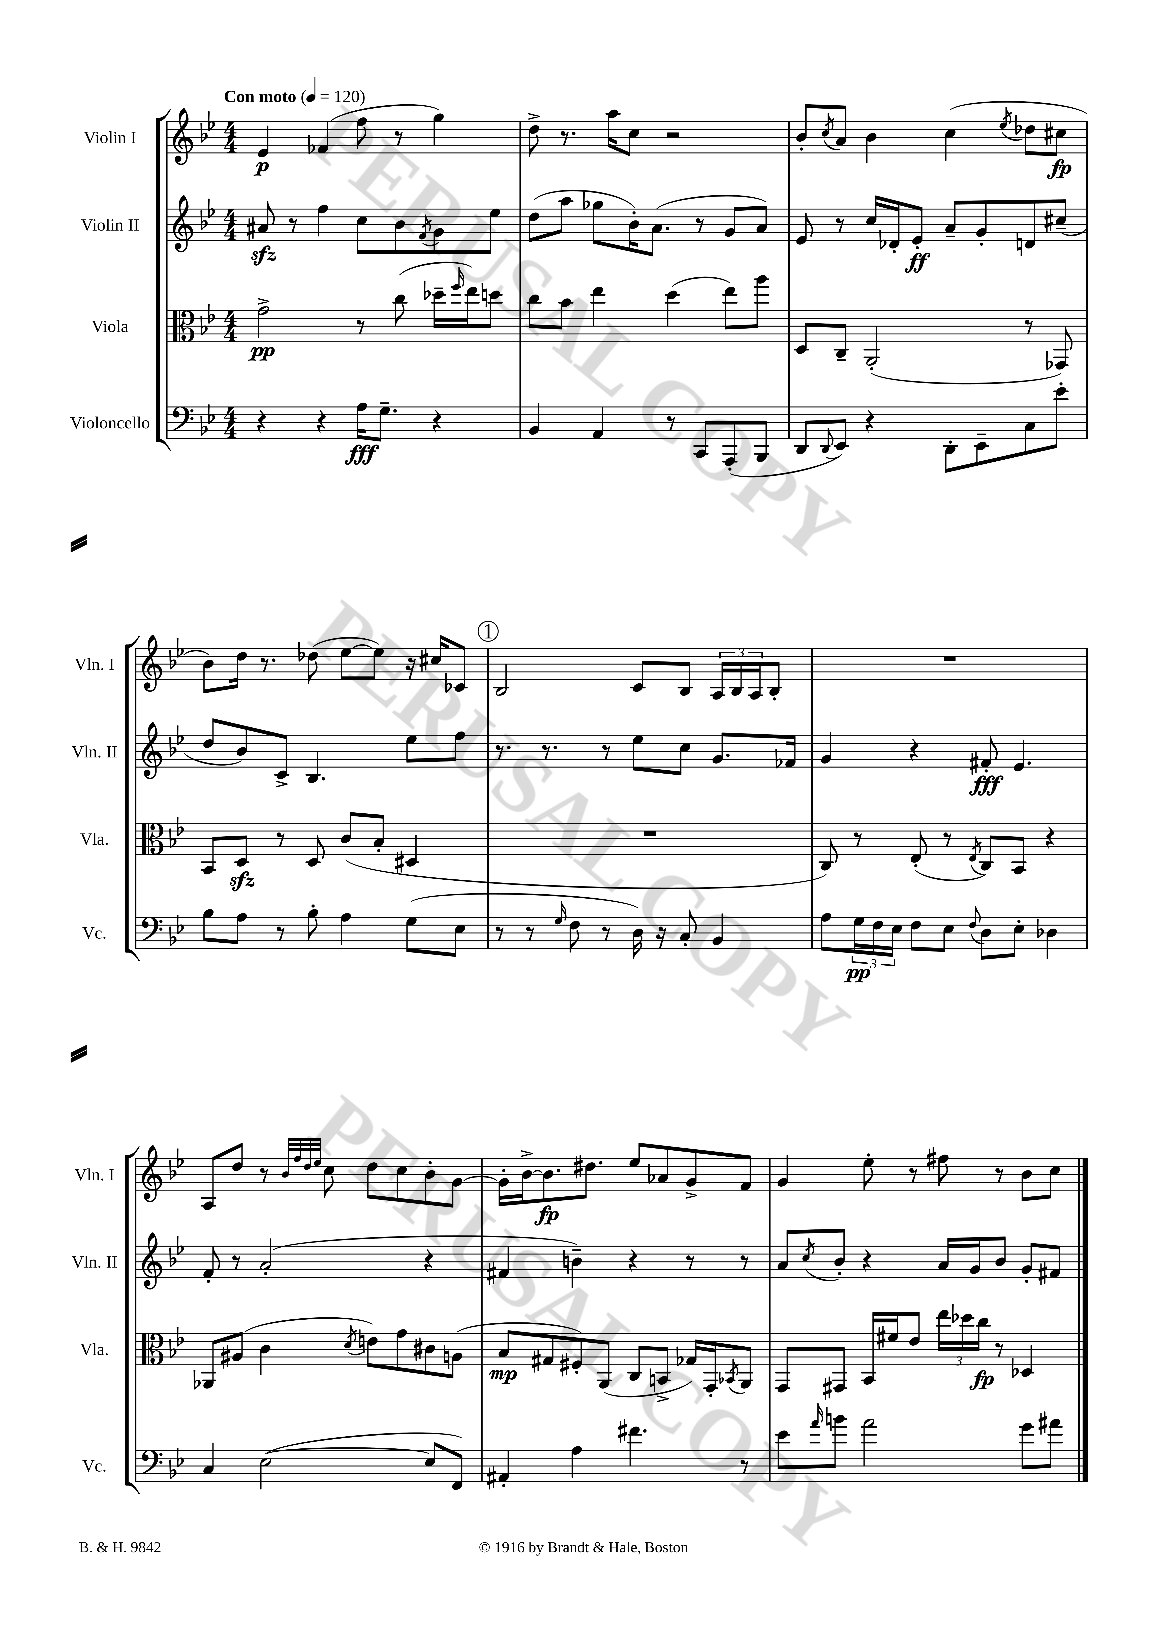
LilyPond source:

<<
\new StaffGroup <<
\new Staff = "s0" \with { instrumentName = "Violin I" shortInstrumentName = "Vln. I" } {
    \clef treble \key bes \major \numericTimeSignature \time 4/4 \tempo "Con moto" 4 = 120
    ees'4\p fes'4( f''8 r8 g''4) |
    d''8-> r8. a''16 c''8 r2 |
    bes'8-. \acciaccatura { c''8 } a'8 bes'4 c''4( \acciaccatura { ees''8 } des''8 cis''8\fp |
    bes'8) d''16 r8. des''8( ees''8~ ees''8) r16 cis''16 ces'8 |
    \mark \markup { \circle "1" } bes2 c'8 bes8 \tuplet 3/2 { a16 bes16 a16 } bes8-. |
    R1 |
    a8 d''8 r8 \grace { bes'32 f''32 d''32 ees''32 } c''8 d''8 c''8 bes'8-. g'8~ |
    g'16-. bes'16~-> bes'8.\fp dis''8. ees''8 aes'8 g'8-> f'8 |
    g'4 ees''8-. r8 fis''8 r8 bes'8 c''8 \bar "|." |
}
\new Staff = "s1" \with { instrumentName = "Violin II" shortInstrumentName = "Vln. II" } {
    \clef treble \key bes \major \numericTimeSignature \time 4/4
    ais'8\sfz r8 f''4 c''8 bes'8 \acciaccatura { f'8 } g'8 ees''8 |
    d''8( a''8 ges''8 bes'16-.) a'8.( r8 g'8 a'8) |
    ees'8 r8 c''16 des'16-. ees'8-.\ff a'8-- g'8-. d'8 cis''8--( |
    d''8 bes'8) c'8-> bes4. ees''8 f''8 |
    \mark \markup { \circle "1" } r8. r8. r8 ees''8 c''8 g'8. fes'16 |
    g'4 r4 fis'8-.\fff ees'4. |
    f'8-. r8 a'2-.( r4 |
    fis'4 b'4--) r4 r8 r8 |
    a'8 \acciaccatura { c''8 } bes'8-. r4 a'16 g'16 bes'8 g'8-. fis'8 \bar "|." |
}
\new Staff = "s2" \with { instrumentName = "Viola" shortInstrumentName = "Vla." } {
    \clef alto \key bes \major \numericTimeSignature \time 4/4
    g'2->\pp r8 c''8( des''16-- \grace { f''16 } ees''16) d''8 |
    c''8 bes'8 ees''4 d''4( ees''8) a''8 |
    d8 c8-- a,2-.( r8 ges,8) |
    bes,8 d8\sfz r8 d8 c'8( bes8-. dis4 |
    \mark \markup { \circle "1" } R1 |
    c8) r8 ees8-.( r8 \acciaccatura { ees8 } c8) bes,8 r4 |
    aes,8 ais8( c'4 \acciaccatura { d'8 } e'8) g'8 cis'8 a8( |
    bes8\mp gis8 fis8-.) a,8( c8 b,8-> ges16) g,16-. \acciaccatura { bes,8 } a,8 |
    g,8 gis,8 bes,16 fis'16 ees'8 \tuplet 3/2 { ees''16 des''16 c''16\fp } r8 des4 \bar "|." |
}
\new Staff = "s3" \with { instrumentName = "Violoncello" shortInstrumentName = "Vc." } {
    \clef bass \key bes \major \numericTimeSignature \time 4/4
    r4 r4 a16\fff g8.-- r4 |
    bes,4 a,4 r8 c,8 a,,8-.( bes,,8 |
    d,8 \appoggiatura { d,8 } ees,8) r4 d,8-. ees,8-- c8 ees'8-. |
    bes8 a8 r8 bes8-. a4 g8( ees8 |
    \mark \markup { \circle "1" } r8 r8 \grace { g16 } f8 r8 d16) r16 c8-. bes,4 |
    a8 \tuplet 3/2 { g16\pp f16 ees16 } f8 ees8 \appoggiatura { f8 } d8 ees8-. des4 |
    c4 ees2~( ees8 f,8) |
    ais,4-. a4 fis'4. r8 |
    ees'8 \grace { a'16 } b'8 a'2 g'8 ais'8 \bar "|." |
}
>>
>>
\layout { \context { \Score \remove "Bar_number_engraver" } }
